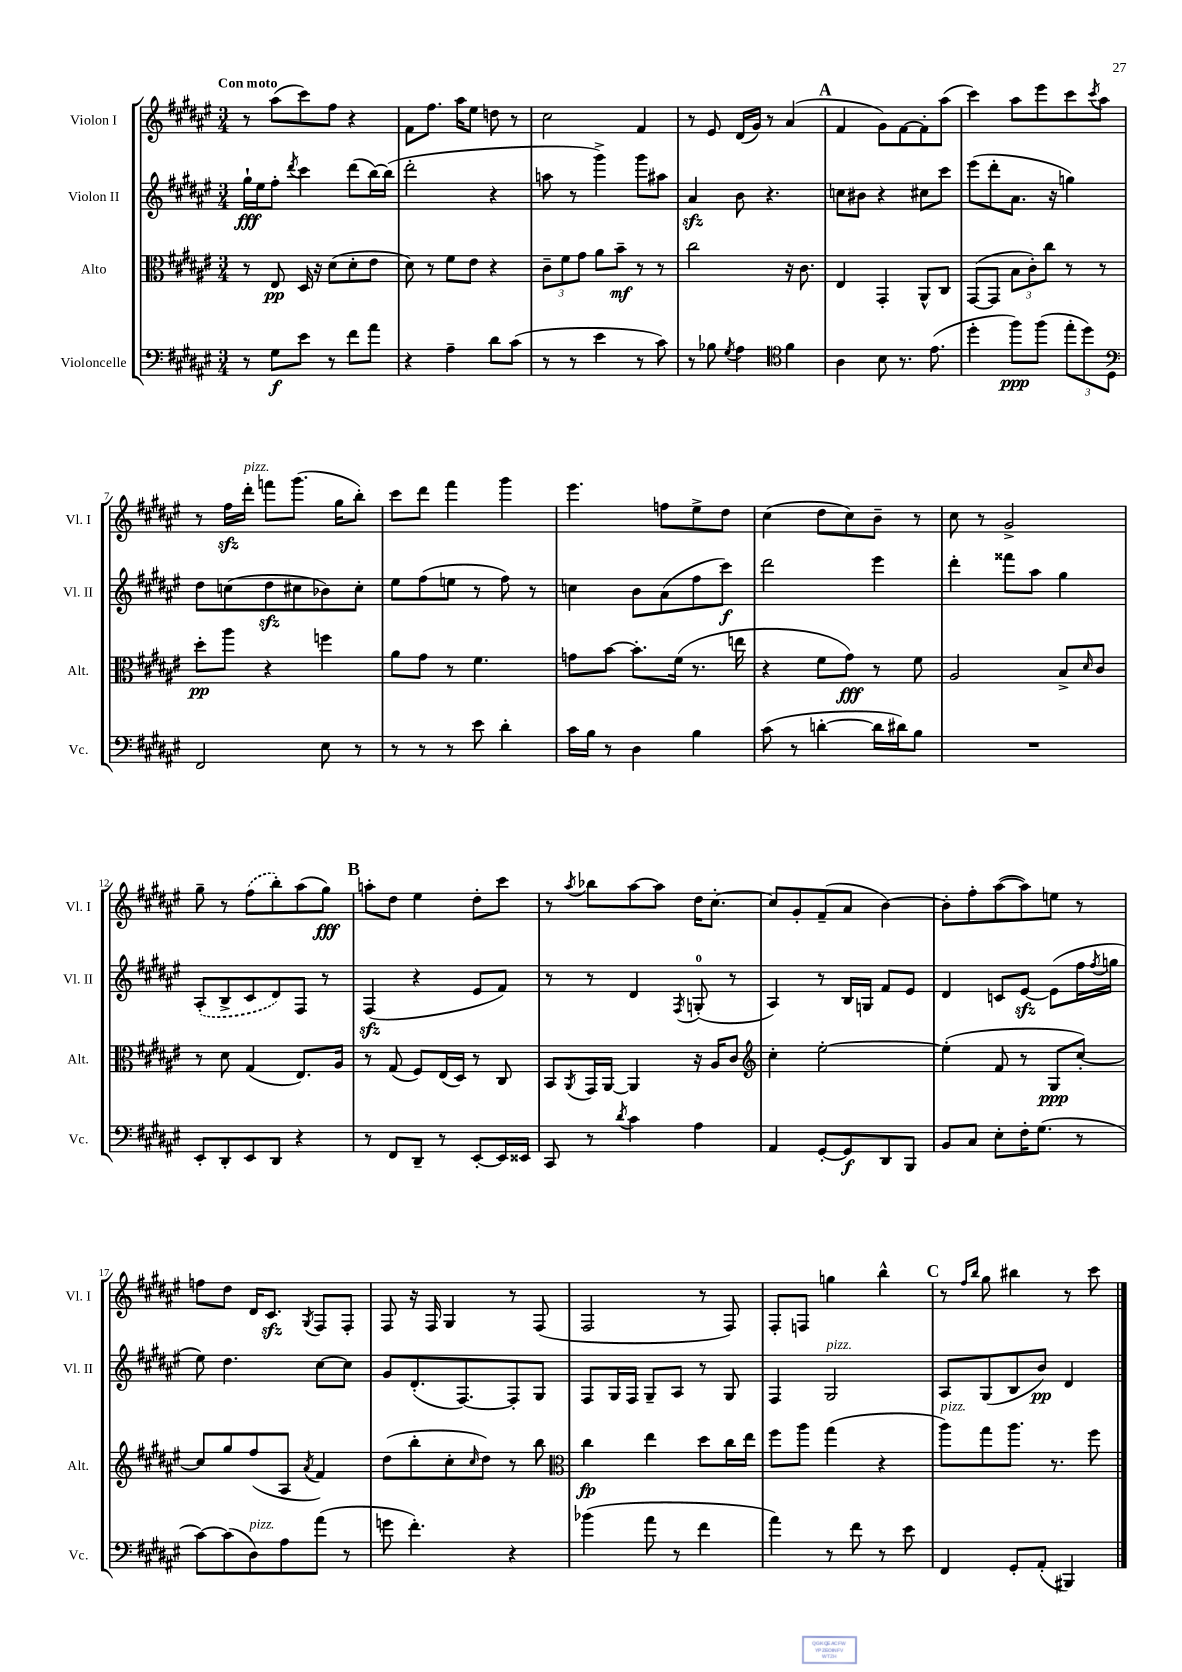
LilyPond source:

<<
\new StaffGroup <<
\new Staff = "s0" \with { instrumentName = "Violon I" shortInstrumentName = "Vl. I" } {
    \clef treble \key fis \major \numericTimeSignature \time 3/4 \tempo "Con moto"
    r8 ais''8( cis'''8) fis''8 r4 |
    fis'8 fis''8. ais''16 eis''8 d''8 r8 |
    cis''2 fis'4 |
    r8 eis'8 dis'16( gis'16) r8 ais'4( |
    \mark \markup { \bold "A" } fis'4 gis'8) fis'8~ fis'8-. ais''8( |
    cis'''4) ais''8 eis'''8 cis'''8 \acciaccatura { cis'''8 } ais''8 |
    r8 fis''16\sfz dis'''16-.^\markup { \italic "pizz." } f'''8 gis'''8.( gis''16 b''8-.) |
    cis'''8 dis'''8 fis'''4 gis'''4 |
    eis'''4. f''8 eis''8-> dis''8 |
    cis''4( dis''8 cis''8) b'8-- r8 |
    cis''8 r8 gis'2-> |
    gis''8-- r8 \once \slurDashed fis''8( b''8-.) ais''8( gis''8\fff) |
    \mark \markup { \bold "B" } a''8-. dis''8 eis''4 dis''8-. cis'''8 |
    r8 \acciaccatura { ais''8 } bes''8 ais''8~ ais''8 dis''16 cis''8.~-. |
    cis''8 gis'8-. fis'8--( ais'8 b'4~) |
    b'8-. fis''8-. ais''8~( ais''8) e''8 r8 |
    f''8 dis''8 dis'16 cis'8.\sfz \acciaccatura { gis8 } fis8 fis8-. |
    fis8 r16 fis16 gis4 r8 fis8( |
    fis2 r8 fis8) |
    fis8-. f8 g''4 b''4-^ |
    \mark \markup { \bold "C" } r8 \grace { fis''16 b''16 } gis''8 bis''4 r8 cis'''8 \bar "|." |
}
\new Staff = "s1" \with { instrumentName = "Violon II" shortInstrumentName = "Vl. II" } {
    \clef treble \key fis \major \numericTimeSignature \time 3/4
    gis''16-!\fff eis''16 fis''8-. \acciaccatura { dis'''8 } cis'''4 dis'''8( b''16~) b''16( |
    dis'''2-. r4 |
    a''8 r8 gis'''4->) gis'''8 ais''8 |
    ais'4\sfz b'8 r4. |
    \mark \markup { \bold "A" } c''8 bis'8 r4 cis''8 cis'''8 |
    eis'''8( dis'''8-. ais'8. r16 g''4) |
    dis''8 c''8( dis''8\sfz cis''8 bes'8) cis''8-. |
    eis''8 fis''8( e''8 r8 fis''8) r8 |
    c''4 b'8 ais'8( fis''8 cis'''8\f) |
    dis'''2 eis'''4 |
    dis'''4-. fisis'''8 ais''8 gis''4 |
    \once \slurDashed ais8-.( b8-> cis'8 dis'8) fis8 r8 |
    \mark \markup { \bold "B" } fis4\sfz( r4 eis'8 fis'8) |
    r8 r8 dis'4 \acciaccatura { fis8 } g8-0-.( r8 |
    ais4) r8 b16 g16 fis'8 eis'8 |
    dis'4 c'8 eis'8~\sfz eis'8( fis''16 \acciaccatura { fis''8 } g''16 |
    eis''8) dis''4. cis''8~ cis''8 |
    gis'8 dis'8.-.( fis8.~) fis8-. gis8 |
    fis8 gis16 fis16 gis8-- ais8 r8 gis8 |
    fis4 gis2^\markup { \italic "pizz." } |
    \mark \markup { \bold "C" } ais8 gis8( b8 b'8\pp) dis'4 \bar "|." |
}
\new Staff = "s2" \with { instrumentName = "Alto" shortInstrumentName = "Alt." } {
    \clef alto \key fis \major \numericTimeSignature \time 3/4
    r8 eis8\pp dis16 r16 dis'8( dis'8-. eis'8 |
    dis'8) r8 fis'8 eis'8 r4 |
    \tuplet 3/2 { cis'8-- fis'8 gis'8 } ais'8 b'8--\mf r8 r8 |
    cis''2 r16 cis'8. |
    \mark \markup { \bold "A" } eis4 gis,4-. ais,8-^ cis8 |
    gis,8~( gis,8 \tuplet 3/2 { b8 cis'8-.) cis''8 } r8 r8 |
    dis''8-.\pp ais''8 r4 f''4 |
    ais'8 gis'8 r8 fis'4. |
    g'8 b'8~ b'8.-. fis'16( r8. e''16 |
    r4 fis'8 gis'8\fff) r8 fis'8 |
    ais2 b8-> \grace { dis'16 } cis'8 |
    r8 dis'8 gis4( eis8.) ais16 |
    \mark \markup { \bold "B" } r8 gis8( fis8) eis16( dis16) r8 cis8 |
    b,8 \acciaccatura { ais,8 } gis,16 ais,16~ ais,4 r16 ais16 cis'8 |
    \clef treble cis''4-. eis''2~-. |
    eis''4-.( fis'8 r8 gis8\ppp cis''8~-.) |
    cis''8 gis''8 fis''8( ais8 \acciaccatura { ais'8 } fis'4) |
    dis''8( b''8-. cis''8-. \grace { cis''16 } dis''8) r8 b''8 |
    \clef alto cis''4\fp eis''4 dis''8 cis''16 eis''16 |
    fis''8 ais''8 gis''4( r4 |
    \mark \markup { \bold "C" } ais''8^\markup { \italic "pizz." }) gis''8 ais''8. r8. fis''8 \bar "|." |
}
\new Staff = "s3" \with { instrumentName = "Violoncelle" shortInstrumentName = "Vc." } {
    \clef bass \key fis \major \numericTimeSignature \time 3/4
    r8 gis8\f eis'8 r8 fis'8 ais'8 |
    r4 ais4-- dis'8 cis'8( |
    r8 r8 eis'4 r8 cis'8) |
    r8 bes8 \acciaccatura { gis8 } ais4 \clef tenor fis'4 |
    \mark \markup { \bold "A" } ais4 b8 r8. eis'8.( |
    dis''4-. fis''8\ppp) fis''8( \tuplet 3/2 { eis''8-. dis''8) dis8 } |
    \clef bass fis,2 eis8 r8 |
    r8 r8 r8 eis'8 dis'4-. |
    cis'16 b16 r8 dis4 b4 |
    cis'8( r8 d'4~-. d'16 dis'16) b8 |
    R2. |
    eis,8-. dis,8-. eis,8 dis,8 r4 |
    \mark \markup { \bold "B" } r8 fis,8 dis,8-- r8 eis,8~-. eis,16 eisis,16 |
    cis,8 r8 \acciaccatura { dis'8 } cis'4 ais4 |
    ais,4 gis,8~-. gis,8\f dis,8 b,,8 |
    b,8 cis8 eis8-. fis16-. gis8.( r8 |
    cis'8~) cis'8( dis8^\markup { \italic "pizz." }) ais8 ais'8( r8 |
    g'8 fis'4.-.) r4 |
    bes'4( ais'8 r8 fis'4 |
    ais'4) r8 fis'8 r8 eis'8 |
    \mark \markup { \bold "C" } fis,4 gis,8-. ais,8-.( bis,,4) \bar "|." |
}
>>
>>
